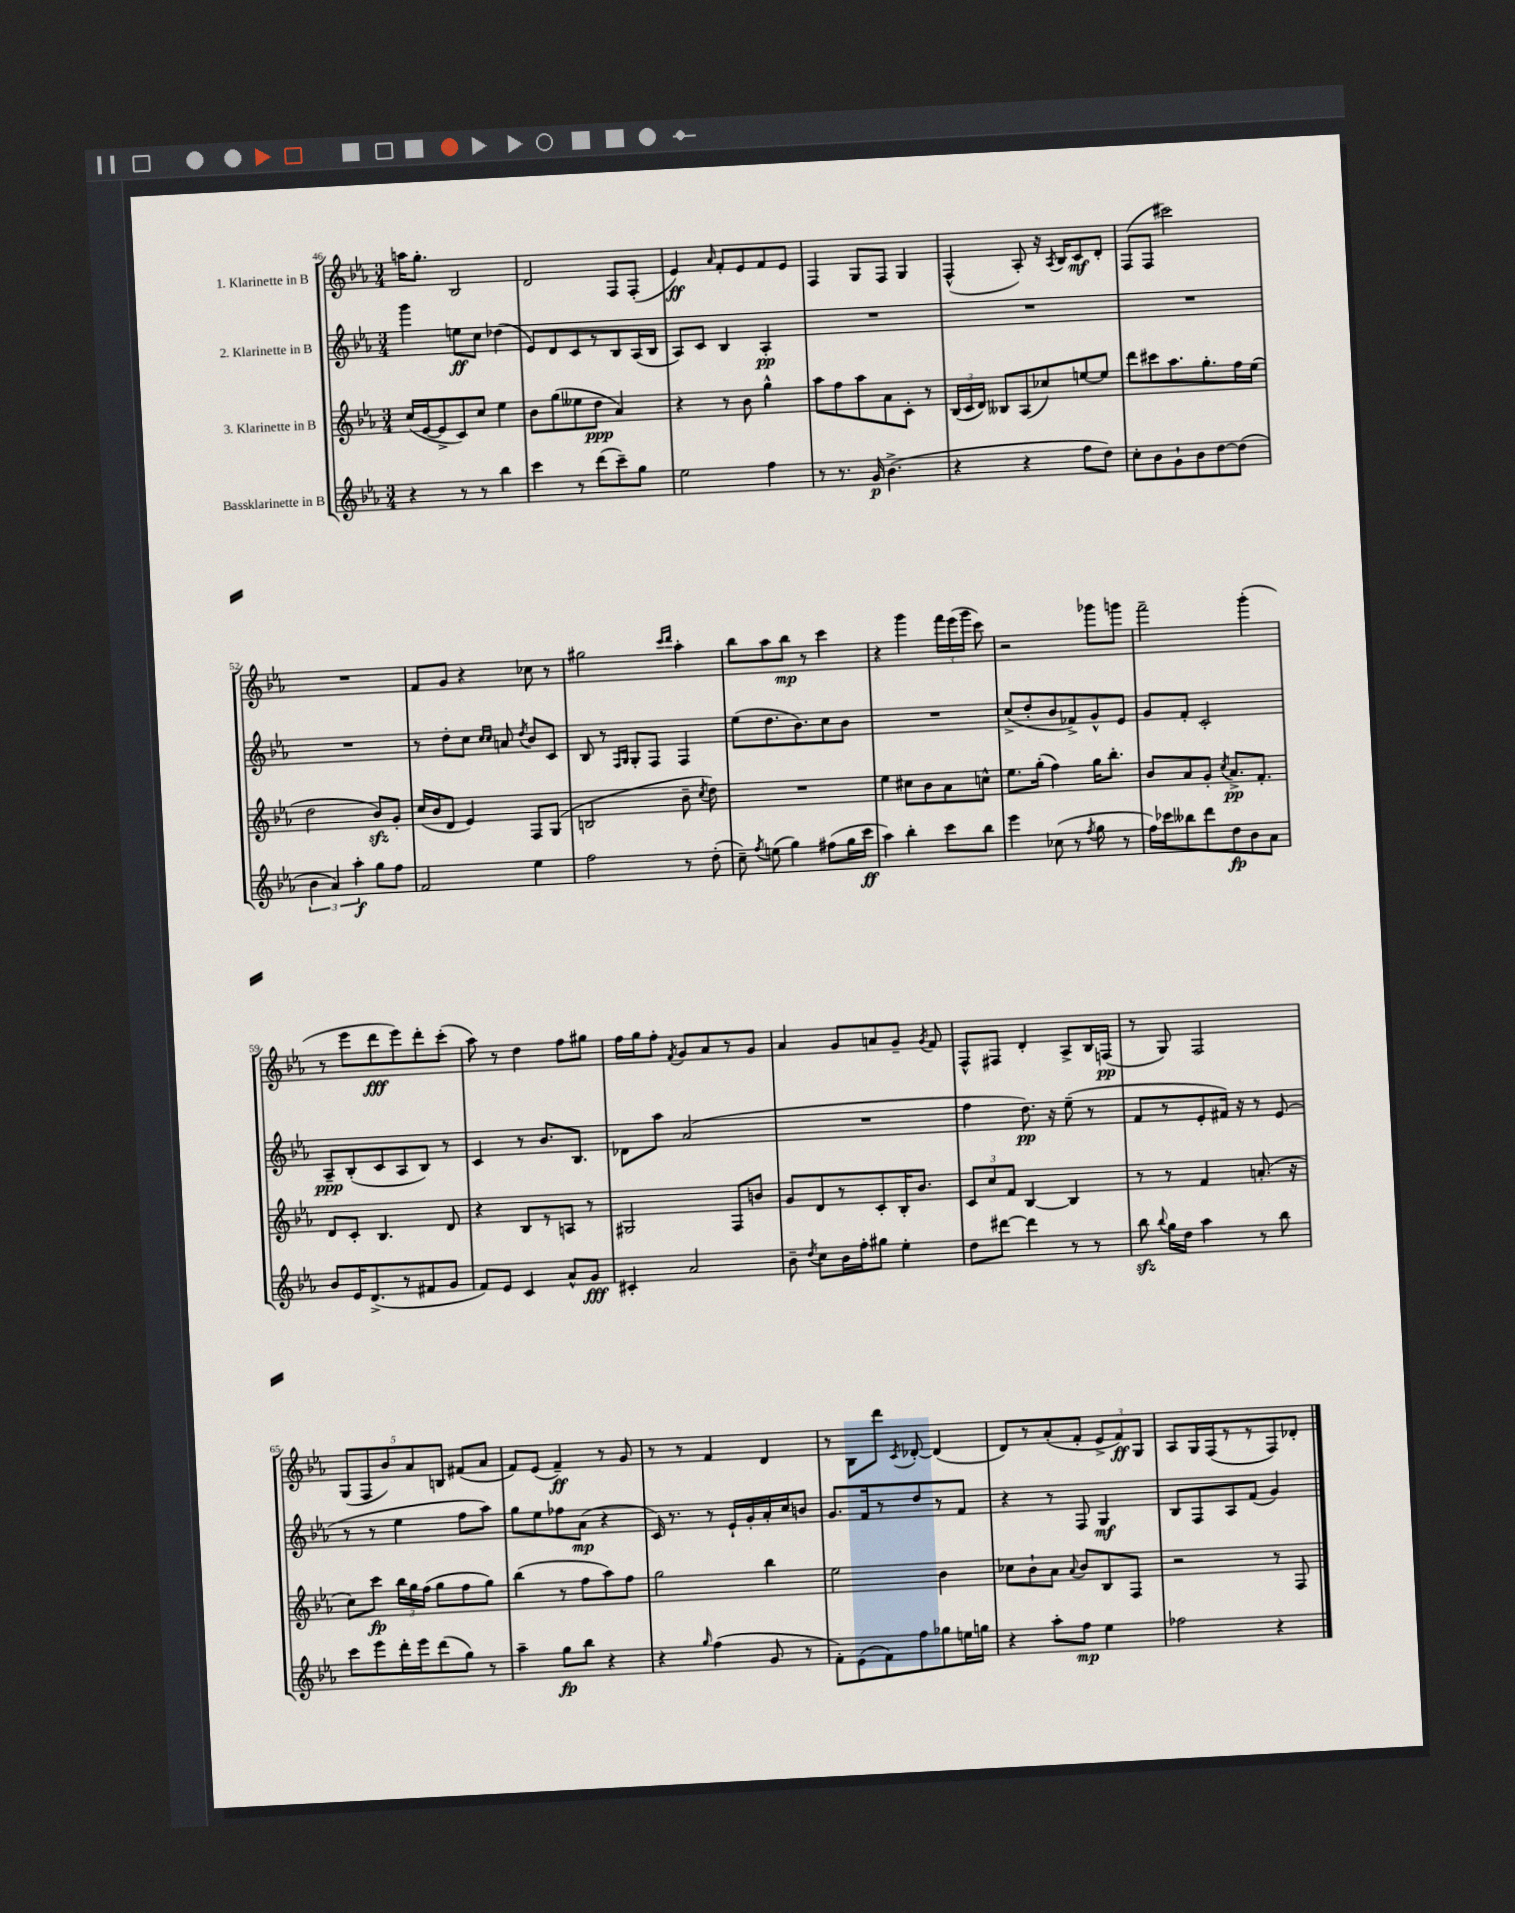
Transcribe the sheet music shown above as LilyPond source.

<<
\new StaffGroup <<
\new Staff = "s0" \with { instrumentName = "1. Klarinette in B" } {
    \clef treble \key ees \major \numericTimeSignature \time 3/4
    \autoBeamOff a''16[ g''8.]-. bes2 |
    d'2 f8[ f8]-.( |
    ees'4\ff) \grace { aes'16 } f'8[-. ees'8 f'8 ees'8] |
    f4 g8[ f8] g4 |
    f4-^( aes8-.) r16 \acciaccatura { aes8 } bes16[ c'8\mf d'8]-. |
    f8[( f8] cis'''2) |
    R2. |
    f'8[ g'8] r4 ces''8 r8 |
    gis''2 \grace { c'''16[ d'''16] } aes''4-. |
    bes''8[ aes''8 bes''8]\mp r8 c'''4 |
    r4 g'''4 \tuplet 3/2 { f'''16[ ees'''16( g'''16] } c'''8) |
    r2 ges'''8[ g'''8] |
    f'''2-- g'''4-.( |
    r8 ees'''8[ d'''8\fff ees'''8) d'''8-. c'''8]-.( |
    aes''8) r8 d''4 f''8[ gis''8] |
    f''16[ g''16 f''8]-. \acciaccatura { f'8 } g'8[ aes'8 r8 g'8] |
    aes'4 g'8[ a'8 g'8]-- \acciaccatura { g'8 } f'8 |
    f8[-^ fis8] d'4-. aes8[-> bes16 f16]\pp( |
    r8 g8) f2 |
    \tuplet 5/4 { g8[( f8 bes'8) aes'8 b8] } fis'8[( aes'8] |
    f'8[) ees'8]( f'4--\ff) r8 g'8 |
    r8 r8 f'4 d'4 |
    r8 bes8[ d'''8] \acciaccatura { c'8 } des'8~-. des'4( |
    d'8[) r8 aes'8-.( f'8]-. \tuplet 3/2 { ees'8[-> f'8\ff) g8] } |
    aes8[ g16 f16( r8 r8 f8) des'8]-. \bar "|." |
}
\new Staff = "s1" \with { instrumentName = "2. Klarinette in B" } {
    \clef treble \key ees \major \numericTimeSignature \time 3/4
    \autoBeamOff g'''4 e''8[\ff c''8] des''4( |
    ees'8[) d'8 c'8 r8 bes8 aes16( bes16] |
    aes8[) c'8] bes4 aes4-.\pp |
    R2. |
    R2. |
    R2. |
    R2. |
    r8 d''8[-. c''8] \grace { c''16[ c''16] } a'8 \acciaccatura { d''8 } bes'8[ c'8] |
    bes8 r8 \grace { f16[ g16] } g8[-. f8] f4 |
    ees''8[( d''8. bes'8.) c''8 bes'8] |
    R2. |
    c''8[->( d''8-. bes'8 fes'8->) g'8-^ ees'8] |
    g'8[ f'8]-. c'2-. |
    aes8[--\ppp bes8-.( c'8 aes8 bes8]) r8 |
    c'4 r8 bes'8.[ bes8.] |
    des'8[ aes''8] aes'2( |
    R2. |
    f''4 d''8.\pp) r16 ees''8--( r8 |
    f'8[ r8 ees'8-. fis'16]) r16 r8 ees'8( |
    r8 r8 ees''4 f''8[ aes''8]) |
    g''8[ ees''8 fes''8 aes'8]\mp( r4 |
    c'16) r8. r8 ees'16[-! g'16-. aes'16-. c''16 b'8] |
    g'8.[ f'16 r8 d''8 r8 f'8] |
    r4 r8 f8 g4\mf |
    bes8[ f8 aes8 f'8]( g'4) \bar "|." |
}
\new Staff = "s2" \with { instrumentName = "3. Klarinette in B" } {
    \clef treble \key ees \major \numericTimeSignature \time 3/4
    \autoBeamOff c''16[( ees'16~ ees'8-> c'8) c''8] ees''4 |
    bes'8[ g''8( eeses''8 d''8]\ppp aes'4) |
    r4 r8 bes'8 g''4-^ |
    aes''8[ f''8 aes''8 aes'8 c'8]-. r8 |
    \tuplet 3/2 { bes16[( c'16 d'16]) } beses8[ aes8( ces''8) e''8~ e''8] |
    d'''8[ cis'''8 aes''8. g''8.-. f''16 ees''16]( |
    d''2 bes'8[\sfz) g'8]-. |
    c''16[( bes'16 d'8] ees'4) f8[ g8]( |
    b2 bes'8-- \acciaccatura { c''8 } d''8) |
    R2. |
    ees''4 cis''8[ bes'8 aes'8 c''8]-^ |
    ees''8.[ g''16]-.( f''4) g''16[ bes''8.]-. |
    bes'8[ aes'8 g'8]-. \acciaccatura { c''8 } aes'8.[->\pp f'8.]-. |
    d'8[ c'8]-. bes4. d'8 |
    r4 bes8[ r8 a8] r8 |
    gis2 f8[ b'8] |
    g'8[ d'8 r8 c'8-. bes16-. bes'8.] |
    \tuplet 3/2 { c'8[ c''8 f'8] } bes4~ bes4 |
    r8 r8 f'4 a'8.-.( r16 |
    c''8[) c'''8]\fp \tuplet 3/2 { bes''16[ g''16 f''16]( } g''8[ f''8 g''8]) |
    bes''4( r8 f''8[ aes''8) f''8] |
    g''2 bes''4 |
    ees''2 bes'4 |
    ces''8[ bes'8-! aes'8] \appoggiatura { aes'8 } bes'8[ bes8 f8] |
    r2 r8 f8 \bar "|." |
}
\new Staff = "s3" \with { instrumentName = "Bassklarinette in B" } {
    \clef treble \key ees \major \numericTimeSignature \time 3/4
    \autoBeamOff r4 r8 r8 bes''4 |
    c'''4 r8 d'''8[( c'''8--) g''8] |
    ees''2 f''4 |
    r8 r8. g'16\p bes'4.->( |
    r4 r4 f''8[ d''8]) |
    c''8[-. bes'8 g'8-! bes'8 d''8~ d''8]( |
    \tuplet 3/2 { bes'4 aes'4) aes''4-.\f } g''8[ f''8] |
    f'2 ees''4 |
    f''2 r8 d''8-.( |
    c''8--) \acciaccatura { f''8 } e''8( g''4) fis''8[( g''16 c'''16]\ff |
    aes''4) bes''4-. c'''8[ bes''8] |
    ees'''4 ces''8( r8 \acciaccatura { f''8 } g''8 r8 |
    f''16[) ces'''16 beses''8 d'''8 d''8\fp bes'8 aes'8] |
    bes'8[ ees'16 d'8.->( r8 fis'8 g'8] |
    f'8[) ees'8] c'4 aes'8[-^ g'8]\fff |
    cis'4-. aes'2 |
    bes'8-- \acciaccatura { d''8 } c''8[ bes'16 f''16-. gis''8] ees''4-. |
    d''8[ dis'''8]~ dis'''4 r8 r8 |
    bes''8\sfz \appoggiatura { bes''8 } g''16[ d''16] aes''4 r8 bes''8 |
    c'''8[ ees'''8 d'''16-. ees'''16 d'''8( g''8]) r8 |
    aes''4-- g''8[\fp bes''8] r4 |
    r4 \grace { g''16 } f''4( g'8 r8 |
    f'8[-.) ees'8( f'8) f''8 ges''8 e''16 g''16] |
    r4 aes''8[-. f''8]\mp ees''4 |
    fes''2 r4 \bar "|." |
}
>>
>>
\layout { \context { \Score currentBarNumber = #46 } }
